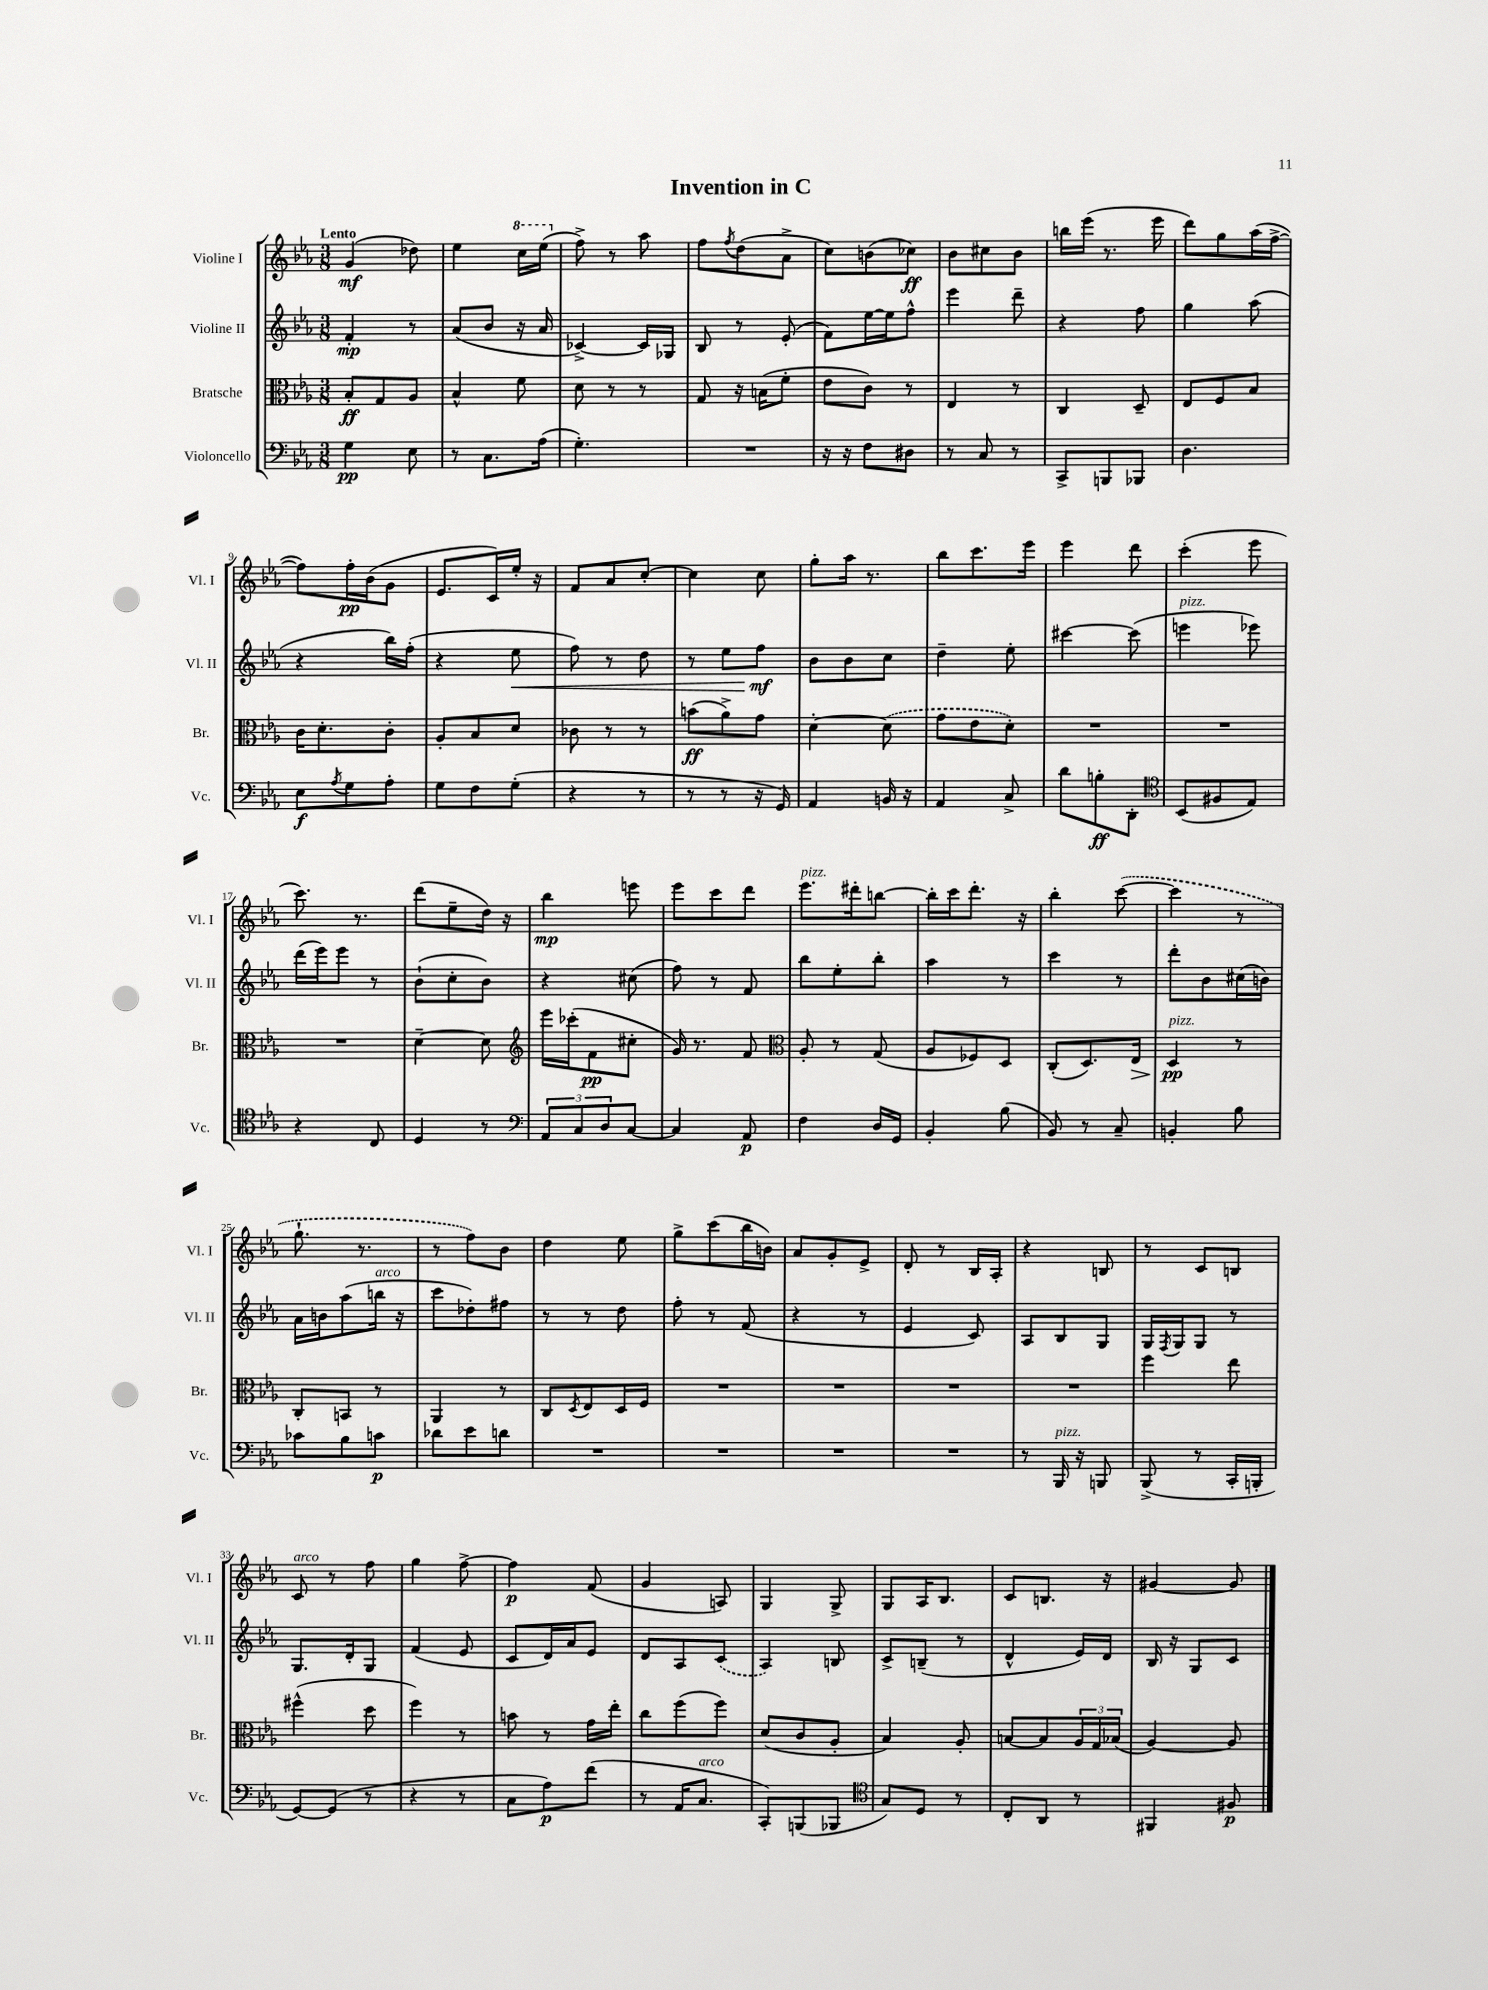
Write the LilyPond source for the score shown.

\header { title = "Invention in C" }
<<
\new StaffGroup <<
\new Staff = "s0" \with { instrumentName = "Violine I" shortInstrumentName = "Vl. I" } {
    \clef treble \key ees \major \numericTimeSignature \time 3/8 \tempo "Lento"
    g'4\mf( des''8) |
    ees''4 \ottava #1 c'''16 ees'''16( \ottava #0 |
    f''8->) r8 aes''8 |
    f''8 \acciaccatura { f''8 } d''8( aes'8-> |
    c''8) b'8( ces''8\ff) |
    bes'8 cis''8 bes'8 |
    b''16 ees'''16( r8. ees'''16 |
    d'''8) g''8 aes''16( f''16~-> |
    f''8) f''16-.\pp bes'16( g'8 |
    ees'8. c'16) ees''16-. r16 |
    f'8 aes'8 c''8~-. |
    c''4 c''8 |
    g''8-. aes''16 r8. |
    bes''8 c'''8. ees'''16 |
    ees'''4 d'''8 |
    c'''4-.( ees'''8 |
    c'''8.) r8. |
    d'''8( ees''8-- d''16) r16 |
    bes''4\mp e'''8 |
    ees'''8 c'''8 d'''8 |
    ees'''8.^\markup { \italic "pizz." } dis'''16-. b''8~ |
    b''16-. c'''16 d'''8.-. r16 |
    bes''4-. \once \slurDashed c'''8~( |
    c'''4 r8 |
    g''8.-! r8. |
    r8 f''8) bes'8 |
    d''4 ees''8 |
    g''8-> c'''8( bes''16 b'16) |
    aes'8 g'8-. ees'8-> |
    d'8-. r8 bes16 aes16-. |
    r4 b8 |
    r8 c'8 b8 |
    c'8^\markup { \italic "arco" } r8 f''8 |
    g''4 f''8~-> |
    f''4\p f'8( |
    g'4 a8) |
    g4 g8-> |
    g8 aes16 bes8. |
    c'8 b8. r16 |
    gis'4~ gis'8 \bar "|." |
}
\new Staff = "s1" \with { instrumentName = "Violine II" shortInstrumentName = "Vl. II" } {
    \clef treble \key ees \major \numericTimeSignature \time 3/8
    f'4-.\mp r8 |
    aes'8( bes'8 r16 aes'16 |
    ces'4~->) ces'16 ges16 |
    bes8 r8 ees'8-.( |
    f'8) ees''16~ ees''16 f''8-^ |
    ees'''4 d'''8-- |
    r4 f''8 |
    g''4 aes''8( |
    r4 bes''16) f''16-.( |
    r4 ees''8\< |
    f''8) r8 d''8 |
    r8 ees''8 f''8\mf\! |
    bes'8 bes'8 c''8 |
    d''4-- ees''8-. |
    cis'''4~ cis'''8( |
    e'''4^\markup { \italic "pizz." } ees'''8) |
    d'''16( ees'''16) ees'''8 r8 |
    bes'8-!( c''8-. bes'8) |
    r4 cis''8( |
    f''8) r8 f'8 |
    bes''8 ees''8-. bes''8-. |
    aes''4 r8 |
    c'''4 r8 |
    d'''8-. bes'8 cis''16( b'16) |
    aes'16 b'16 aes''8( b''16^\markup { \italic "arco" } r16 |
    c'''8 des''8-.) fis''8 |
    r8 r8 d''8 |
    f''8-. r8 f'8( |
    r4 r8 |
    ees'4 c'8) |
    aes8 bes8 g8 |
    g16 \acciaccatura { f8 } g16 g8 r8 |
    g8. d'16-. g8 |
    f'4( ees'8 |
    c'8 d'16) aes'16 ees'8 |
    d'8 aes8 \once \slurDashed c'8( |
    aes4) b8 |
    c'8-> b8--( r8 |
    d'4-^ ees'16) d'16 |
    bes16 r16 g8 c'8 \bar "|." |
}
\new Staff = "s2" \with { instrumentName = "Bratsche" shortInstrumentName = "Br." } {
    \clef alto \key ees \major \numericTimeSignature \time 3/8
    bes8-.\ff g8 aes8 |
    bes4-^ f'8 |
    d'8 r8 r8 |
    g8 r16 b16( f'8-. |
    ees'8 c'8) r8 |
    ees4 r8 |
    c4 d8-- |
    ees8 f8 bes8 |
    c'16 d'8.-. c'8-. |
    aes8-. bes8 d'8 |
    ces'8 r8 r8 |
    b'8\ff( aes'8->) g'8 |
    d'4~-. \once \slurDashed d'8( |
    g'8 ees'8 d'8-.) |
    R4. |
    R4. |
    R4. |
    d'4~-- d'8 |
    \clef treble ees'''16 ces'''16-.( f'8\pp cis''8-. |
    g'16) r8. f'8 |
    \clef alto aes8-. r8 g8( |
    aes8 fes8) d8 |
    c8-.( d8.) ees16\> |
    d4\pp\!^\markup { \italic "pizz." } r8 |
    c8-. b,8 r8 |
    aes,4 r8 |
    c8 \acciaccatura { d8 } ees8 d16 f16 |
    R4. |
    R4. |
    R4. |
    R4. |
    f''4 ees''8 |
    fis''4-^( d''8 |
    f''4) r8 |
    b'8 r8 g'16 ees''16-. |
    c''8 f''8( f''8) |
    d'8( c'8 aes8-. |
    bes4) aes8-. |
    b8~ b8 \tuplet 3/2 { aes16 g16 bes16( } |
    aes4~) aes8 \bar "|." |
}
\new Staff = "s3" \with { instrumentName = "Violoncello" shortInstrumentName = "Vc." } {
    \clef bass \key ees \major \numericTimeSignature \time 3/8
    g4\pp ees8 |
    r8 c8. aes16( |
    g4.-.) |
    R4. |
    r16 r16 f8 dis8 |
    r8 c8 r8 |
    c,8-> b,,8 bes,,8 |
    d4. |
    ees8\f \acciaccatura { aes8 } g8 aes8-. |
    g8 f8 g8-.( |
    r4 r8 |
    r8 r8 r16 g,16) |
    aes,4 b,16 r16 |
    aes,4 c8-> |
    d'8 b8-.\ff d,8-. |
    \clef tenor bes,8( fis8 ees8) |
    r4 c8 |
    d4 r8 |
    \clef bass \tuplet 3/2 { aes,8 c8 d8 } c8~ |
    c4 aes,8\p |
    f4 d16 g,16 |
    bes,4-. bes8( |
    bes,8) r8 c8-- |
    b,4-. bes8 |
    ces'8 bes8 c'8\p |
    des'8 ees'8 d'8 |
    R4. |
    R4. |
    R4. |
    R4. |
    r8 bes,,16^\markup { \italic "pizz." } r16 b,,8 |
    bes,,8->( r8 c,16-. b,,16-. |
    g,8~) g,8( r8 |
    r4 r8 |
    c8 aes8\p) f'8( |
    r8 aes,16 c8.^\markup { \italic "arco" } |
    c,8-.) b,,8( bes,,8 |
    \clef tenor g8) d8 r8 |
    c8-. aes,8 r8 |
    fis,4 fis8\p \bar "|." |
}
>>
>>
